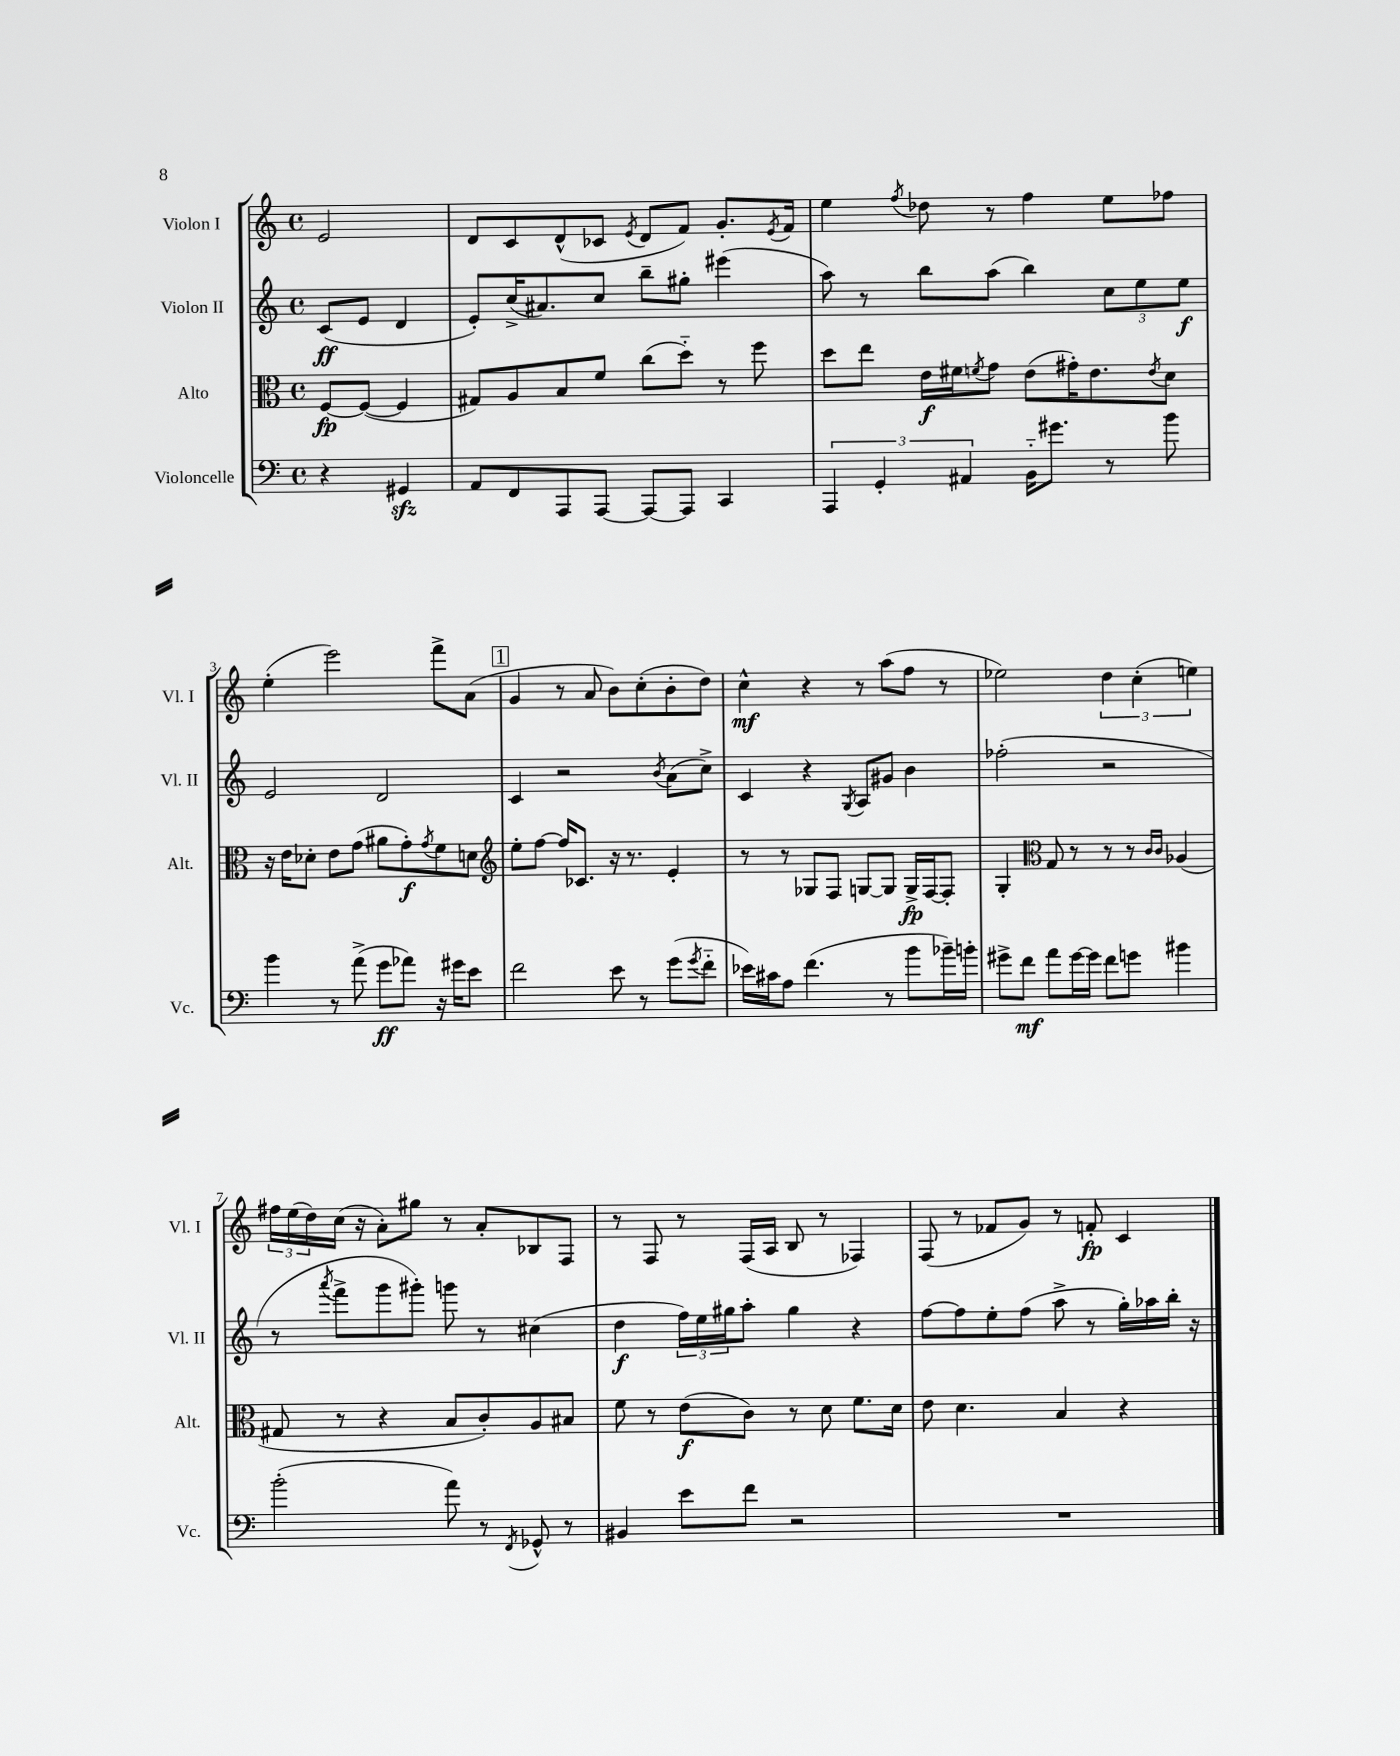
<<
\new StaffGroup <<
\new Staff = "s0" \with { instrumentName = "Violon I" shortInstrumentName = "Vl. I" } {
    \clef treble \key c \major \defaultTimeSignature \time 4/4 \partial 2
    e'2 |
    d'8 c'8 d'8-^( ces'8 \acciaccatura { e'8 } d'8 f'8) g'8.-. \acciaccatura { e'8 } f'16 |
    e''4 \acciaccatura { f''8 } des''8 r8 f''4 e''8 fes''8 |
    e''4-.( e'''2) f'''8-> a'8( |
    \mark \markup { \box "1" } g'4 r8 a'8 b'8) c''8-.( b'8-. d''8) |
    c''4-^\mf r4 r8 a''8( f''8 r8 |
    ees''2) \tuplet 3/2 { d''4 c''4-.( e''4) } |
    \tuplet 3/2 { fis''16 e''16( d''16) } c''16( r16 a'8-.) gis''8 r8 a'8-. bes8 f8 |
    r8 f8 r8 f16( a16 b8 r8 fes4) |
    f8( r8 fes'8 g'8) r8 f'8-.\fp c'4 \bar "|." |
}
\new Staff = "s1" \with { instrumentName = "Violon II" shortInstrumentName = "Vl. II" } {
    \clef treble \key c \major \defaultTimeSignature \time 4/4 \partial 2
    c'8\ff( e'8 d'4 |
    e'8-.) c''16->( ais'8.) c''8 b''8-- gis''8-. eis'''4( |
    a''8) r8 b''8 a''8( b''4) \tuplet 3/2 { c''8 e''8 e''8\f } |
    e'2 d'2 |
    \mark \markup { \box "1" } c'4 r2 \acciaccatura { b'8 } a'8( c''8->) |
    c'4 r4 \acciaccatura { g8 } a8 gis'8 b'4 |
    fes''2-.( r2 |
    r8 \acciaccatura { a'''8 } f'''8-> g'''8 gis'''8-.) g'''8 r8 cis''4( |
    d''4\f \tuplet 3/2 { f''16) e''16 gis''16 } a''8-. gis''4 r4 |
    f''8~ f''8 e''8-. f''8( a''8-> r8 g''16-.) aes''16 b''16-. r16 \bar "|." |
}
\new Staff = "s2" \with { instrumentName = "Alto" shortInstrumentName = "Alt." } {
    \clef alto \key c \major \defaultTimeSignature \time 4/4 \partial 2
    f8~\fp f8~( f4 |
    gis8) a8 b8 f'8 c''8( d''8-_) r8 f''8 |
    d''8 e''8 e'16\f fis'16 \acciaccatura { f'8 } g'8 e'8( gis'16-.) e'8. \acciaccatura { e'8 } d'8 |
    r16 e'16 des'8-. e'8 g'8( ais'8 g'8-.\f) \acciaccatura { g'8 } f'8 d'8 |
    \mark \markup { \box "1" } \clef treble e''8-. f''8~ f''16 ces'8. r16 r8. e'4-. |
    r8 r8 ges8 f8 g8~ g8 g16->\fp f16~ f8-. |
    g4-. \clef alto g8 r8 r8 r8 \grace { c'16 c'16 } aes4( |
    gis8 r8 r4 b8 c'8-.) a8 bis8 |
    f'8 r8 e'8\f( c'8) r8 d'8 f'8. d'16 |
    e'8 d'4. b4 r4 \bar "|." |
}
\new Staff = "s3" \with { instrumentName = "Violoncelle" shortInstrumentName = "Vc." } {
    \clef bass \key c \major \defaultTimeSignature \time 4/4 \partial 2
    r4 gis,4\sfz |
    a,8 f,8 a,,8 a,,8~ a,,8~ a,,8 c,4 |
    \tuplet 3/2 { a,,4 g,4-. ais,4 } b,16-_ gis'8. r8 b'8 |
    b'4 r8 a'8->( g'8\ff aes'8) r16 gis'16 e'8 |
    \mark \markup { \box "1" } f'2 e'8 r8 g'8( \acciaccatura { g'8 } f'8-_ |
    ees'16) cis'16 a8 f'4.( r8 b'8 bes'16--) b'16-. |
    gis'8-> f'8\mf a'8 gis'16~ gis'16 f'8 g'8 bis'4 |
    b'2-.( a'8) r8 \acciaccatura { f,8 } ges,8-^ r8 |
    bis,4 e'8 f'8 r2 |
    R1 \bar "|." |
}
>>
>>
